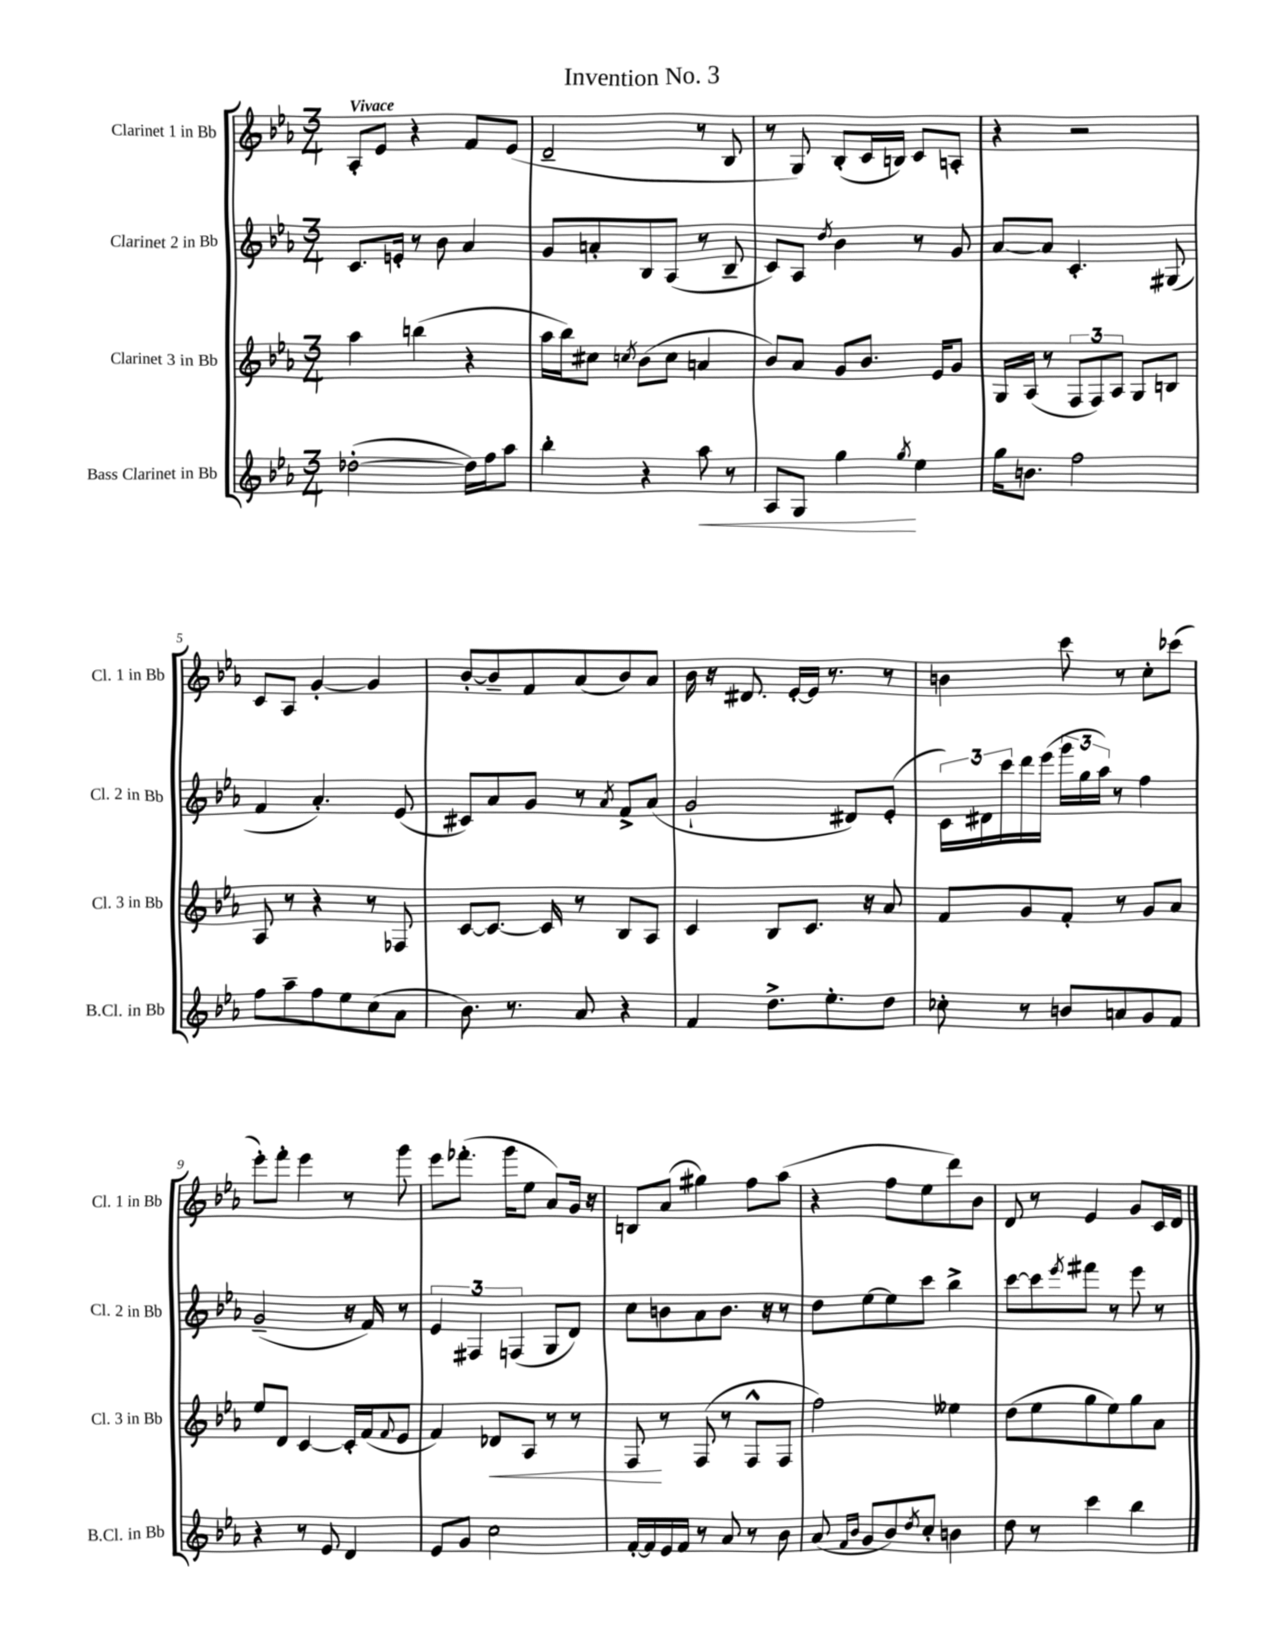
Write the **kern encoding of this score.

**kern	**kern	**kern	**kern
*staff4	*staff3	*staff2	*staff1
*clefG2	*clefG2	*clefG2	*clefG2
*k[b-e-a-]	*k[b-e-a-]	*k[b-e-a-]	*k[b-e-a-]
*M3/4	*M3/4	*M3/4	*M3/4
([2dd-'	4aa-	8.c	8A-'
.	.	.	8e-
.	.	16e'	.
.	(4bb	8r	4r
.	.	8b-	.
16dd-])	4r	4a-	8f
16ff	.	.	.
8aa-	.	.	(8e-
=	=	=	=
4bb-'	16aa-	8g	2d~
.	16bb-)	.	.
.	8cc#	8a'	.
.	8qcc	.	.
4r	(8b-	8B-	.
.	8cc	(8A-	.
8aa-	4a	8r	8r
8r	.	8B-~	8B-
=	=	=	=
8A-	8b-)	8c)	8r
8G	8a-	8A-	8G)
.	.	8qdd	.
4gg	8g	4b-	(8B-'
.	8.b-	.	16c
.	.	.	16B)
8qgg	.	.	.
4ee-	.	8r	8c
.	16e-	.	.
.	8g	8g	8A'
=	=	=	=
16gg	16G	[8a-	4r
8.b	(16A-	.	.
.	8r	8a-]	.
2ff	12F	4.c'	2r
.	12F)	.	.
.	12A-	.	.
.	8G	.	.
.	8B	(8G#	.
=	=	=	=
8ff	8A-	4f	8c
8aa-~	8r	.	8A-
8ff	4r	4.a-')	[4g'
8ee-	.	.	.
(8cc	8r	.	4g]
8a-	8F-	(8e-	.
=	=	=	=
8.b-)	[8c	8c#)	[8b-'
.	8.c_	8a-	8b-~]
8.r	.	.	.
.	.	8g	8f
.	16c]	.	.
8a-	8r	8r	(8a-
.	.	8qa-	.
4r	8B-	8f^	8b-)
.	8A-	(8a-	8a-
=	=	=	=
4f	4c	2g`	16b-
.	.	.	16r
.	.	.	8.d#
8.dd^	8B-	.	.
.	.	.	[16e-'
.	8.c	.	16e-]
8.ee-'	.	.	8.r
.	.	8d#)	.
.	16r	.	.
8dd	8a-	(8e-'	8r
=	=	=	=
8cc-'	8f	24c)	4b
.	.	24d#	.
.	.	24ccc	.
8r	8g	16ddd	.
.	.	(16eee-	.
8b	8f'	24ggg	8ccc
.	.	24gg	.
.	.	24aa-)	.
8a	8r	8r	8r
8g	8g	4ff	8cc'
8f	8a-	.	(8ccc-
=	=	=	=
4r	8ee-	(2g~	8eee-')
.	8d	.	8fff'
8r	[4c	.	4eee-
8e-	.	.	.
4d	16c']	16r	8r
.	(16f	16f)	.
.	8qqf	.	.
.	8e-	8r	8ggg
=	=	=	=
8e-	4f)	6e-	8eee-
8g	.	.	(8.fff-'
.	.	6F#	.
2cc	8d-	.	.
.	.	.	16ggg
.	.	(6F	.
.	8A-	.	8ee-
.	8r	8G	8a-)
.	8r	8d)	16g
.	.	.	16r
=	=	=	=
[16f'	8F	8cc	8B
16f]	.	.	.
16e-	8r	8b	(8a-
16f	.	.	.
8r	(8F	8a-	4gg#)
8a-	8r	8.b	.
8r	8F^^	.	8ff
.	.	16r	.
8b-	8F	8r	(8aa-
=	=	=	=
(8a-	2ff)	8dd	4r
16qqf	.	.	.
16qqb-	.	.	.
8g	.	[8ee-	.
8b-)	.	8ee-]	8ff
8qdd	.	.	.
8cc'	.	8ccc	8ee-
4b	4ee--	4bb-^	8ddd)
.	.	.	8b-
=	=	=	=
8dd	(8dd	[8ccc	8d
8r	8ee-	8ccc]	8r
.	.	8qeee-	.
4ccc	8gg	8fff#	4e-
.	8ee-)	8r	.
4bb-	8gg	8eee-	8g
.	8a-	8r	16c
.	.	.	16d
==	==	==	==
*-	*-	*-	*-
